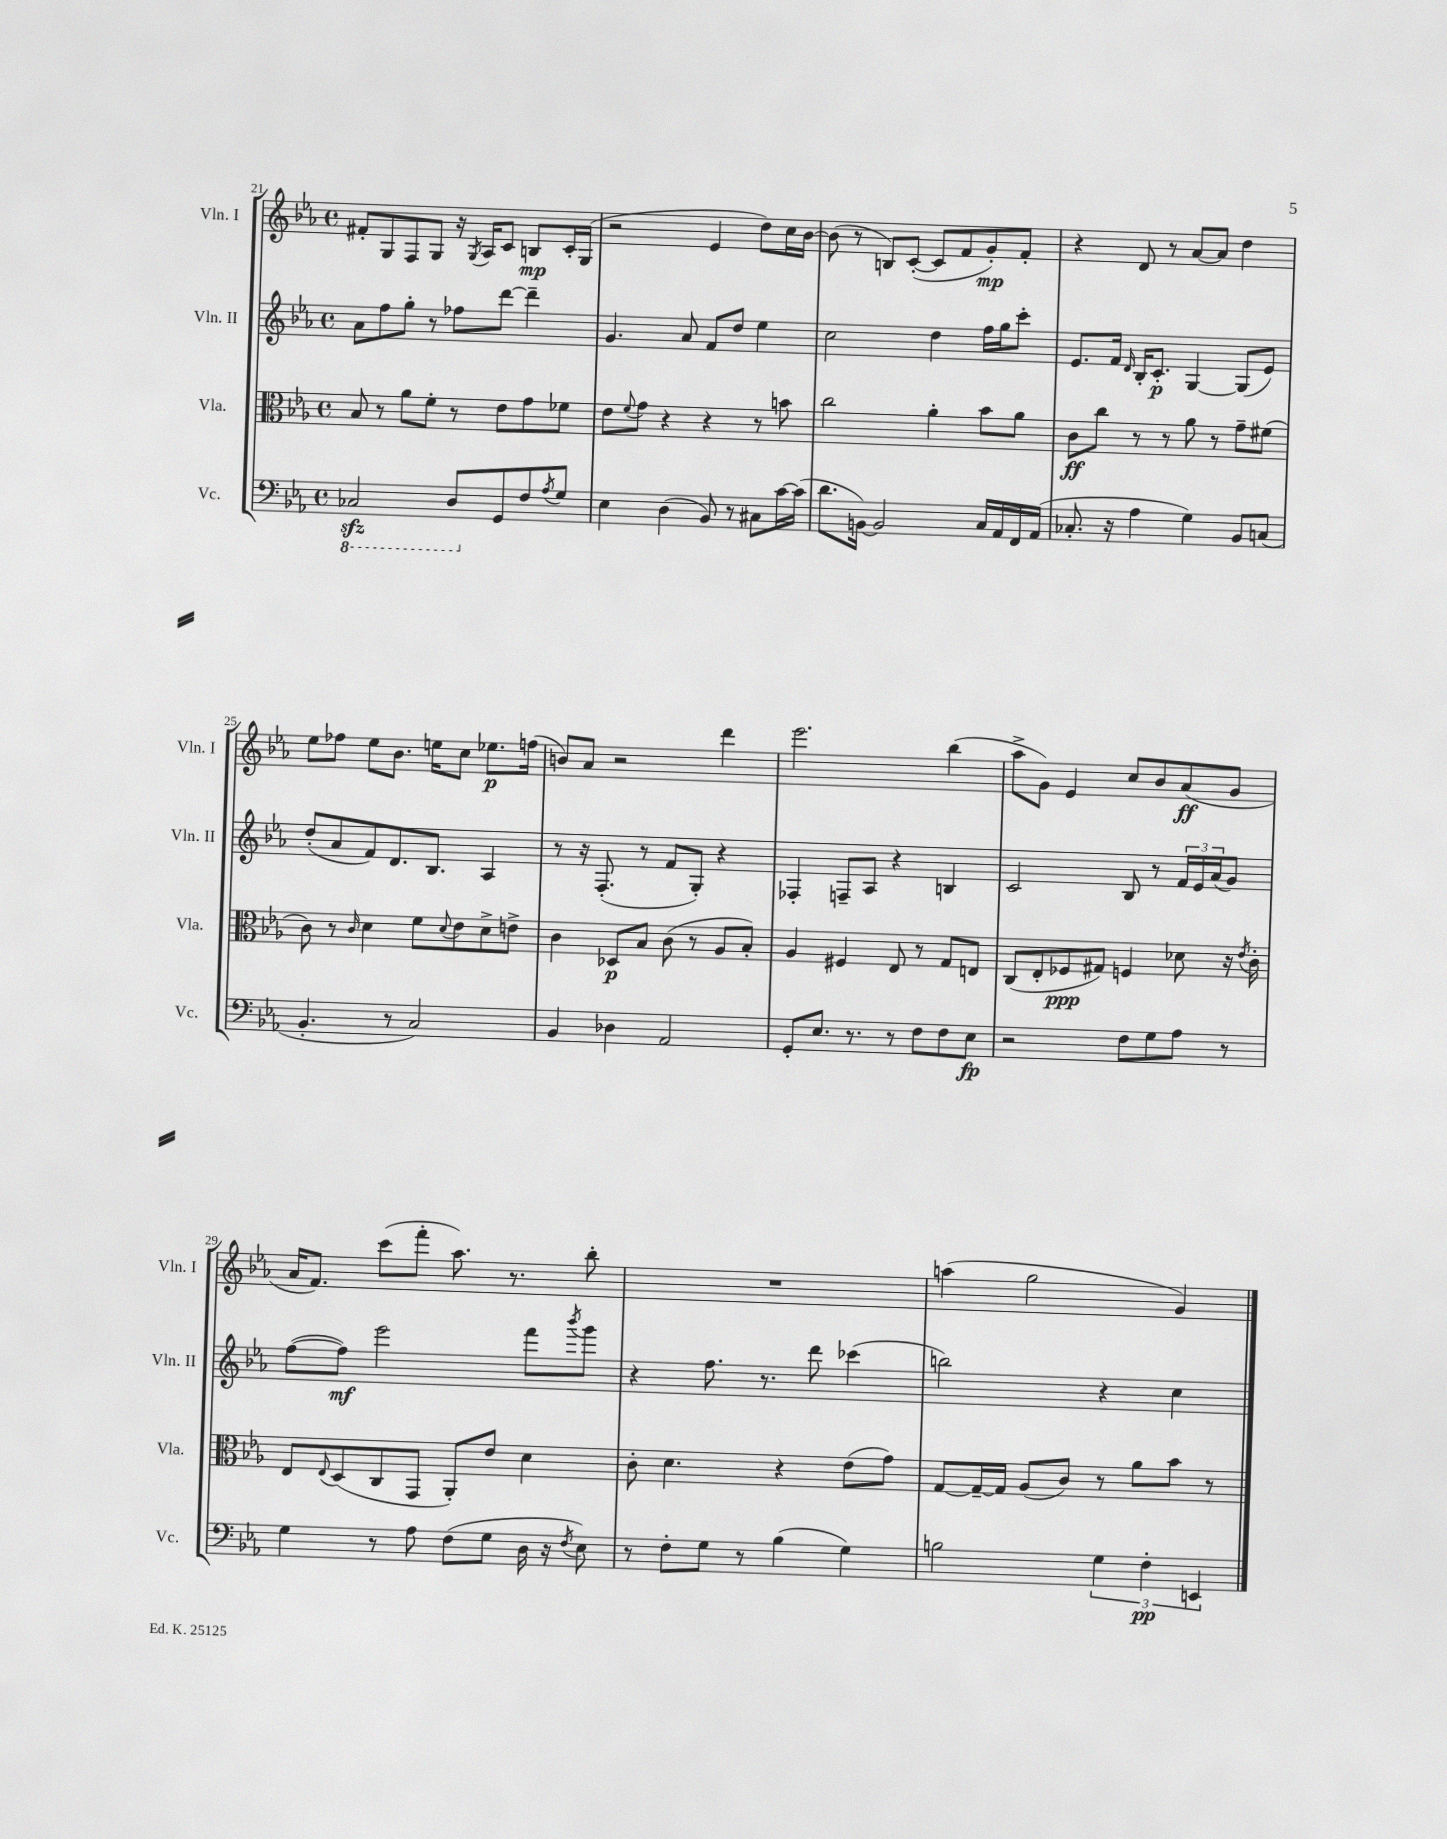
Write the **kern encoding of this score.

**kern	**dynam	**kern	**dynam	**kern	**dynam	**kern	**dynam
*part4	*part4	*part3	*part3	*part2	*part2	*part1	*part1
*staff4	*staff4	*staff3	*staff3	*staff2	*staff2	*staff1	*staff1
*I"Vc.	*	*I"Vla.	*	*I"Vln. II	*	*I"Vln. I	*
*I'Vc.	*	*I'Vla.	*	*I'Vln. II	*	*I'Vln. I	*
*clefF4	*	*clefC3	*	*clefG2	*	*clefG2	*
*k[b-e-a-]	*	*k[b-e-a-]	*	*k[b-e-a-]	*	*k[b-e-a-]	*
*M4/4	*	*M4/4	*	*M4/4	*	*M4/4	*
*met(c)	*	*met(c)	*	*met(c)	*	*met(c)	*
*8ba	*	*	*	*	*	*	*
=21	=21	=21	=21	=21	=21	=21	=21
2CC-Xzz/	.	8B-/	.	8a-\L	.	8f#X'/L	.
.	.	8r	.	8ff\	.	8G/	.
.	.	8a-\L	.	8gg'\J	.	8F/	.
.	.	8f'\J	.	8r	.	8G/J	.
8DD/L	.	8r	.	8ff-X\L	.	16r	.
.	.	.	.	.	.	8qG/	.
.	.	.	.	.	.	16A-/KL	.
*X8ba	*	*	*	*	*	*	*
8GG/	.	8e-\L	.	[8ddd\J	.	8c/J	.
8F/	.	8g\	.	4ddd~\]	.	8Bn/L	mp
8qA-/	.	.	.	.	.	.	.
8G/J	.	8f-X\J	.	.	.	16c'/L	.
.	.	.	.	.	.	(16G/JJ	.
=22	=22	=22	=22	=22	=22	=22	=22
4E-\	.	8e-\L	.	4.g/	.	2r	.
.	.	8qqf/	.	.	.	.	.
.	.	8g\J	.	.	.	.	.
(4D\	.	4r	.	.	.	.	.
.	.	.	.	8a-/	.	.	.
8BB-/)	.	4r	.	8f/L	.	4e-/	.
8r	.	.	.	8dd/J	.	.	.
8C#X\L	.	8r	.	4ee-\	.	8dd\L)	.
[16c\L	.	8bn\	.	.	.	16cc\L	.
(16c\JJ]	.	.	.	.	.	[16b-\JJ	.
=23	=23	=23	=23	=23	=23	=23	=23
8.d\L	.	2cc\	.	2cc\	.	(8b-\]	.
.	.	.	.	.	.	8r	.
[16BBn\Jk)	.	.	.	.	.	.	.
2BB/]	.	.	.	.	.	8Bn/L)	.
.	.	.	.	.	.	([8c'/J	.
.	.	4a-'\	.	4dd\	.	8c/L]	.
.	.	.	.	.	.	8f/	.
16C/LL	.	8b-\L	.	16ff\LL	.	8g'/)	mp
16AA-/	.	.	.	16gg\J	.	.	.
16FF/	.	8a-\J	.	8ccc'\J	.	8f'/J	.
(16AA-/JJ	.	.	.	.	.	.	.
=24	=24	=24	=24	=24	=24	=24	=24
8.C-X'/	.	8c\L	ff	8.e-/L	.	4r	.
.	.	8cc\J	.	.	.	.	.
16r	.	.	.	16f/Jk	.	.	.
.	.	.	.	16qqd/	.	.	.
4A-\	.	8r	.	16B-'/KL	.	8d/	.
.	.	.	.	8.c'/J	p	.	.
.	.	8r	.	.	.	8r	.
4G\)	.	8a-\	.	[4G/	.	[8a-/L	.
.	.	8r	.	.	.	8a-/J]	.
8BB-/L	.	8g~\L	.	(8G/L]	.	4dd\	.
(8Cn/J	.	(8f#X\J	.	8e-/J)	.	.	.
!!LO:LB:g=z
=25	=25	=25	=25	=25	=25	=25	=25
4.BB-'/	.	8c\)	.	(8dd'/L	.	8ee-\L	.
.	.	8r	.	8a-/	.	8ff-X\J	.
.	.	16qqc/	.	.	.	.	.
.	.	4d\	.	8f/)	.	8ee-\L	.
8r	.	.	.	8.d/	.	8.b-\J	.
2C/)	.	8f\L	.	.	.	.	.
.	.	.	.	8.B-/J	.	16een\KL	.
.	.	8qqd/	.	.	.	.	.
.	.	8e-\	.	.	.	8cc\J	.
.	.	8d^\	.	4A-/	.	8.ee-X\L	p
.	.	8en^\J	.	.	.	.	.
.	.	.	.	.	.	(16ffn\Jk	.
=26	=26	=26	=26	=26	=26	=26	=26
4BB-/	.	4c\	.	8r	.	8bn/L)	.
.	.	.	.	16r	.	8a-/J	.
.	.	.	.	(8.F'/	.	.	.
4D-X\	.	8D-X/L	p	.	.	2r	.
.	.	8B-/J	.	8r	.	.	.
2AA-/	.	(8c\	.	8f/L	.	.	.
.	.	8r	.	8G'/J)	.	.	.
.	.	8A-/L	.	4r	.	4ddd\	.
.	.	8B-'/J)	.	.	.	.	.
=27	=27	=27	=27	=27	=27	=27	=27
8GG'/L	.	4A-/	.	4F-X'/	.	2.eee-\	.
8.E-/J	.	.	.	.	.	.	.
.	.	4F#X/	.	8Fn~/L	.	.	.
8.r	.	.	.	.	.	.	.
.	.	.	.	8A-/J	.	.	.
8r	.	8E-/	.	4r	.	.	.
8F\L	.	8r	.	.	.	.	.
8F\	.	8G/L	.	4Bn/	.	(4bb-\	.
8E-\J	fp	8En/J	.	.	.	.	.
=28	=28	=28	=28	=28	=28	=28	=28
2r	.	(8C/L	.	2c/	.	8aa-^\L	.
.	.	8E-'/	.	.	.	8g\J)	.
.	.	8F-X/	ppp	.	.	4e-/	.
.	.	8G#X/J)	.	.	.	.	.
8F\L	.	4Fn/	.	8B-/	.	8cc/L	.
8G\	.	.	.	8r	.	8b-/	.
8A-\J	.	8d-X\	.	24f/LL	.	(8a-/	ff
.	.	.	.	24e-/	.	.	.
.	.	.	.	(24a-/J	.	.	.
8r	.	16r	.	8g/J)	.	8g/J	.
.	.	8qe-/	.	.	.	.	.
.	.	16c'\	.	.	.	.	.
!!LO:LB:g=z
=29	=29	=29	=29	=29	=29	=29	=29
4G\	.	8E-/L	.	([8ff\L	.	16a-/KL	.
.	.	.	.	.	.	8.f/J)	.
.	.	8qqE-/	.	.	.	.	.
.	.	(8D/	.	8ff\J])	mf	.	.
8r	.	8C/	.	2eee-\	.	(8ccc\L	.
8A-\	.	8GG/J	.	.	.	8fff'\J	.
(8F\L	.	8AA-'/L)	.	.	.	8.aa-\)	.
8G\J	.	8e-/J	.	.	.	.	.
.	.	.	.	.	.	8.r	.
16D\	.	4d\	.	8fff\L	.	.	.
16r	.	.	.	.	.	.	.
8qF/	.	.	.	8qbbb-/	.	.	.
8E-\)	.	.	.	8ggg\J	.	8bb-'\	.
=30	=30	=30	=30	=30	=30	=30	=30
8r	.	8c'\	.	4r	.	1r	.
8F'\L	.	4.d\	.	.	.	.	.
8G\J	.	.	.	8.ff\	.	.	.
8r	.	.	.	.	.	.	.
.	.	.	.	8.r	.	.	.
(4B-\	.	4r	.	.	.	.	.
.	.	.	.	8ddd\	.	.	.
4G\)	.	(8e-\L	.	(4ccc-X\	.	.	.
.	.	8g\J)	.	.	.	.	.
=31	=31	=31	=31	=31	=31	=31	=31
2Bn\	.	[8G/L	.	2bbn\)	.	(4aan\	.
.	.	16G~/L_	.	.	.	.	.
.	.	16G/JJ]	.	.	.	.	.
.	.	(8A-/L	.	.	.	2gg\	.
.	.	8c/J)	.	.	.	.	.
6G\	.	8r	.	4r	.	.	.
.	.	8a-\L	.	.	.	.	.
6F'\	pp	.	.	.	.	.	.
.	.	8b-\J	.	4cc\	.	4g/)	.
6EEn/	.	.	.	.	.	.	.
.	.	8r	.	.	.	.	.
==	==	==	==	==	==	==	==
*-	*-	*-	*-	*-	*-	*-	*-
